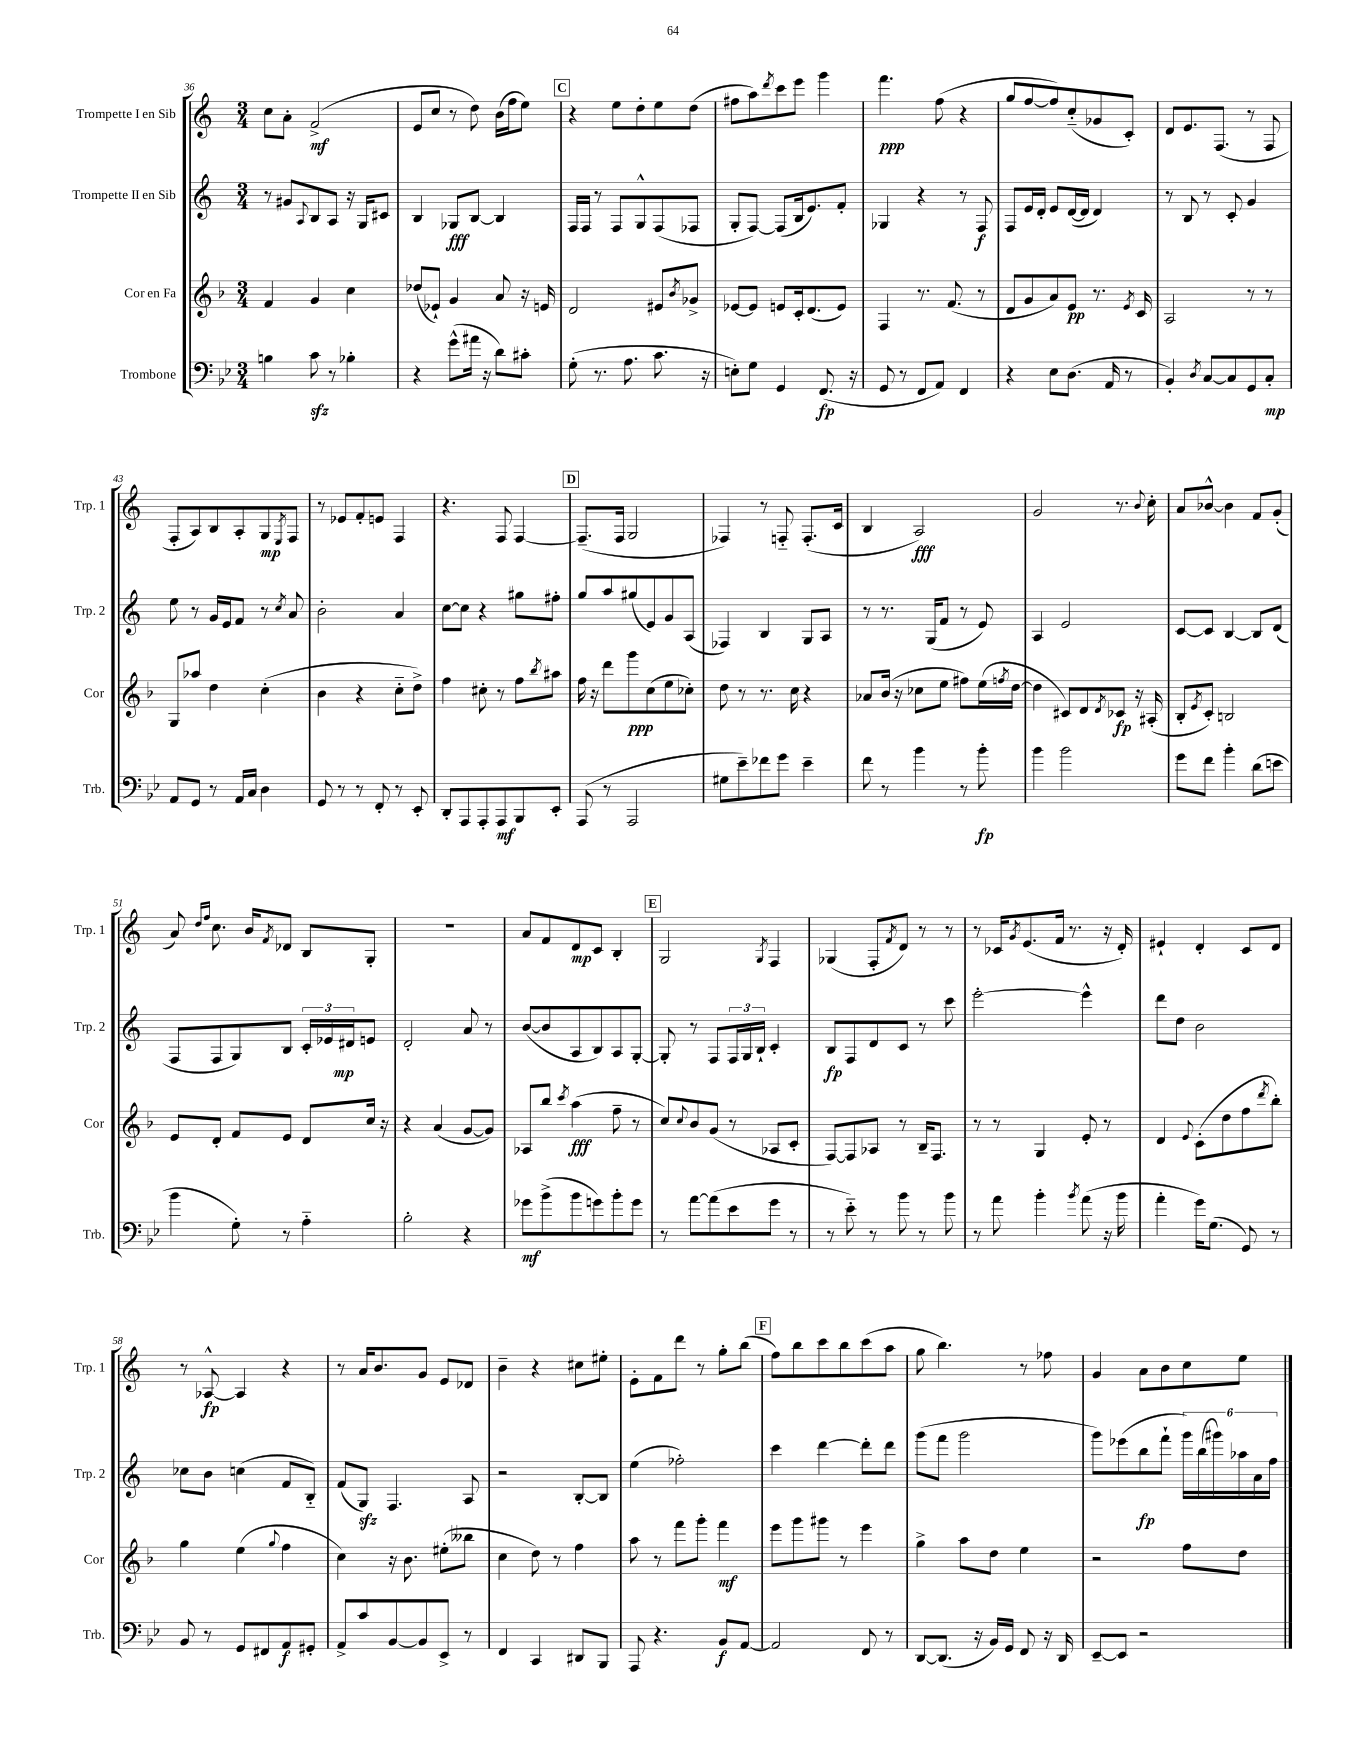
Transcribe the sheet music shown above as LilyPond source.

<<
\new StaffGroup <<
\new Staff = "s0" \with { instrumentName = "Trompette I en Sib" shortInstrumentName = "Trp. 1" } {
    \clef treble \key c \major \numericTimeSignature \time 3/4
    c''8 a'8-. f'2->\mf( |
    e'8 c''8 r8 d''8) b'16( f''16 e''8) |
    \mark \markup { \box "C" } r4 e''8 d''8-. e''8 d''8( |
    fis''8 a''8) \acciaccatura { d'''8 } c'''8 e'''8 g'''4 |
    f'''4.\ppp f''8( r4 |
    g''8 f''8~ f''8) c''8-_( ges'8 c'8-.) |
    d'8 e'8. f8.( r8 f8 |
    f8-. a8) b8 a8-. g8\mp \acciaccatura { e8 } f8 |
    r8 ees'8 f'8-. e'8 f4 |
    r4. f8 f4~ |
    \mark \markup { \box "D" } f8.--( f16 g2 |
    fes4) r8 f8-_ f8.-.( c'16 |
    b4 a2\fff) |
    g'2 r8. \appoggiatura { b'8 } c''16-. |
    a'8 bes'8~-^ bes'4 f'8 g'8-.( |
    a'8) \grace { d''16 f''16 } c''8. b'16 \acciaccatura { f'8 } des'8 b8 g8-. |
    R2. |
    a'8 f'8 d'8\mp c'8 b4-. |
    \mark \markup { \box "E" } g2 \acciaccatura { g8 } f4 |
    ges4( f8-. \acciaccatura { f'8 } d'8) r8 r8 |
    r8 ces'16 \acciaccatura { g'8 } e'8.( f'16 r8. r16 d'16-.) |
    eis'4-! d'4-. c'8 d'8 |
    r8 aes8~-^\fp aes4 r4 |
    r8 a'16 b'8. g'8 e'8 des'8 |
    b'4-- r4 cis''8 eis''8-. |
    e'8-. f'8 d'''8 r8 g''8-. b''8( |
    \mark \markup { \box "F" } f''8) b''8 c'''8 b''8 c'''8( a''8 |
    g''8 b''4.) r8 fes''8 |
    g'4 a'8 b'8 c''8 e''8 \bar "|." |
}
\new Staff = "s1" \with { instrumentName = "Trompette II en Sib" shortInstrumentName = "Trp. 2" } {
    \clef treble \key c \major \numericTimeSignature \time 3/4
    r8 gis'8 \appoggiatura { a8 } b8 a8 r16 g16 cis'8 |
    b4 ges8\fff b8~ b4 |
    \mark \markup { \box "C" } f16 f16 r8 f8 g8-^ f8( fes8 |
    g8-. f8~) f8( b16 e'8.) f'8-. |
    ges4 r4 r8 f8\f |
    f8 e'16 d'16-. e'8 d'16~( d'16 d'4) |
    r8 b8 r8 c'8-. g'4 |
    e''8 r8 g'16 e'16 f'8 r8 \acciaccatura { c''8 } a'8 |
    b'2-. a'4 |
    c''8~ c''8 r4 gis''8 fis''8-. |
    \mark \markup { \box "D" } g''8 a''8 gis''8( e'8) g'8 a8( |
    fes4) b4 g8 a8 |
    r8 r8. g16( f'8 r8 e'8) |
    a4 e'2 |
    c'8~ c'8 b4~ b8 d'8( |
    f8 f8 g8) b8 \tuplet 3/2 { c'16-. ees'16 dis'16\mp } e'8 |
    d'2-. a'8 r8 |
    b'8~( b'8 a8 b8) a8 g8~-. |
    \mark \markup { \box "E" } g8-. r8 f8 \tuplet 3/2 { f16 g16 b16-! } c'4-. |
    b8\fp f8 d'8 c'8 r8 c'''8 |
    e'''2~-. e'''4-^ |
    d'''8 d''8 b'2 |
    ces''8 b'8 c''4( f'8 b8-_) |
    f'8( g8\sfz) f4. a8 |
    r2 b8~-. b8 |
    e''4( fes''2-.) |
    \mark \markup { \box "F" } c'''4 d'''4~ d'''8-. d'''8 |
    g'''8( f'''8 g'''2 |
    g'''8) ees'''8( b''8\fp f'''8-! \tuplet 6/4 { g'''16) b''16( gis'''16) aes''16 a'16 f''16 } \bar "|." |
}
\new Staff = "s2" \with { instrumentName = "Cor en Fa" shortInstrumentName = "Cor" } {
    \clef treble \key f \major \numericTimeSignature \time 3/4
    f'4 g'4 c''4 |
    des''8( ees'8-!) g'4 a'8 r16 e'16 |
    \mark \markup { \box "C" } d'2 eis'8 \acciaccatura { bes'8 } ges'8-> |
    ees'8~ ees'8 e'8 c'16-. d'8.( e'8) |
    f4 r8. f'8.( r8 |
    d'8 g'8 a'8) e'8\pp r8. \acciaccatura { e'8 } c'16 |
    a2 r8 r8 |
    g8 aes''8 d''4 c''4-.( |
    bes'4 r4 c''8-_ d''8->) |
    f''4 cis''8-. r8 f''8 \acciaccatura { bes''8 } ais''8 |
    \mark \markup { \box "D" } f''16 r16 d'''8 g'''8\ppp c''8( e''8 ces''8-.) |
    d''8 r8 r8. c''16 r4 |
    aes'8 bes'16( r16 ces''8 e''8 fis''8) e''16( \acciaccatura { f''8 } d''16~ |
    d''4 cis'8) d'8 \acciaccatura { d'8 } ces'8\fp r16 ais16-.( |
    bes8-. \acciaccatura { e'8 } c'8-.) b2 |
    e'8 d'8-. f'8 e'8 d'8 c''16 r16 |
    r4 a'4( g'8~ g'8) |
    aes8 bes''8 \acciaccatura { c'''8 } a''4\fff( f''8-- r8 |
    \mark \markup { \box "E" } c''8) \appoggiatura { c''8 } bes'8 g'8( r8 aes8 c'8-. |
    f8~) f8 aes8 r8 bes16-- f8. |
    r8 r8 g4 e'8-. r8 |
    d'4 \appoggiatura { e'8 } c'8-.( d''8 f''8 \acciaccatura { d'''8 } bes''8-.) |
    g''4 e''4( \appoggiatura { g''8 } f''4 |
    c''4) r16 bes'8. eis''8-.( beses''8 |
    c''4 d''8) r8 f''4 |
    a''8 r8 f'''8 g'''8-. f'''4\mf |
    \mark \markup { \box "F" } e'''8 g'''8 gis'''8 r8 e'''4 |
    g''4-> a''8 d''8 e''4 |
    r2 f''8 d''8 \bar "|." |
}
\new Staff = "s3" \with { instrumentName = "Trombone" shortInstrumentName = "Trb." } {
    \clef bass \key bes \major \numericTimeSignature \time 3/4
    b4 c'8\sfz r8 bes4-. |
    r4 g'8-^( ais'16 r16 d'8) cis'8-. |
    \mark \markup { \box "C" } g8-.( r8. a8. c'8. r16 |
    e8-.) g8 g,4 f,8.\fp( r16 |
    g,8 r8 f,8 a,8) f,4 |
    r4 ees8 d8.( a,16 r8 |
    bes,4-.) \acciaccatura { d8 } c8~ c8 g,8 c8-.\mp |
    a,8 g,8 r8 a,16 c16 d4 |
    g,8 r8 r8 f,8-. r8 ees,8-. |
    d,8-. a,,8 a,,8-. a,,8\mf bes,,8 ees,8-. |
    \mark \markup { \box "D" } a,,8( r8 a,,2 |
    gis8 ees'8--) fes'8 g'8 ees'4-- |
    f'8 r8 bes'4 r8 bes'8-.\fp |
    bes'4 bes'2 |
    g'8 f'8 bes'4-. d'8( e'8 |
    bes'4 g8-.) r8 a4-_ |
    bes2-. r4 |
    ges'8\mf bes'8->( bes'8 g'8) bes'8-. g'8 |
    \mark \markup { \box "E" } r8 a'8~ a'8( ees'8 g'8 r8 |
    r8 ees'8-_) r8 bes'8 r8 bes'8 |
    r8 a'8 bes'4-. \acciaccatura { bes'8 } a'8( r16 bes'16 |
    a'4-. g'16) g8.( g,8) r8 |
    bes,8 r8 g,8 fis,8 a,8\f gis,8-. |
    a,8-> c'8 bes,8~ bes,8 ees,8-> r8 |
    f,4 c,4 dis,8 bes,,8 |
    a,,8 r4. bes,8\f a,8~ |
    \mark \markup { \box "F" } a,2 f,8 r8 |
    d,8~ d,8.( r16 bes,16) g,16 f,8 r16 d,16 |
    ees,8~-- ees,8 r2 \bar "|." |
}
>>
>>
\layout { \context { \Score currentBarNumber = #36 } }
